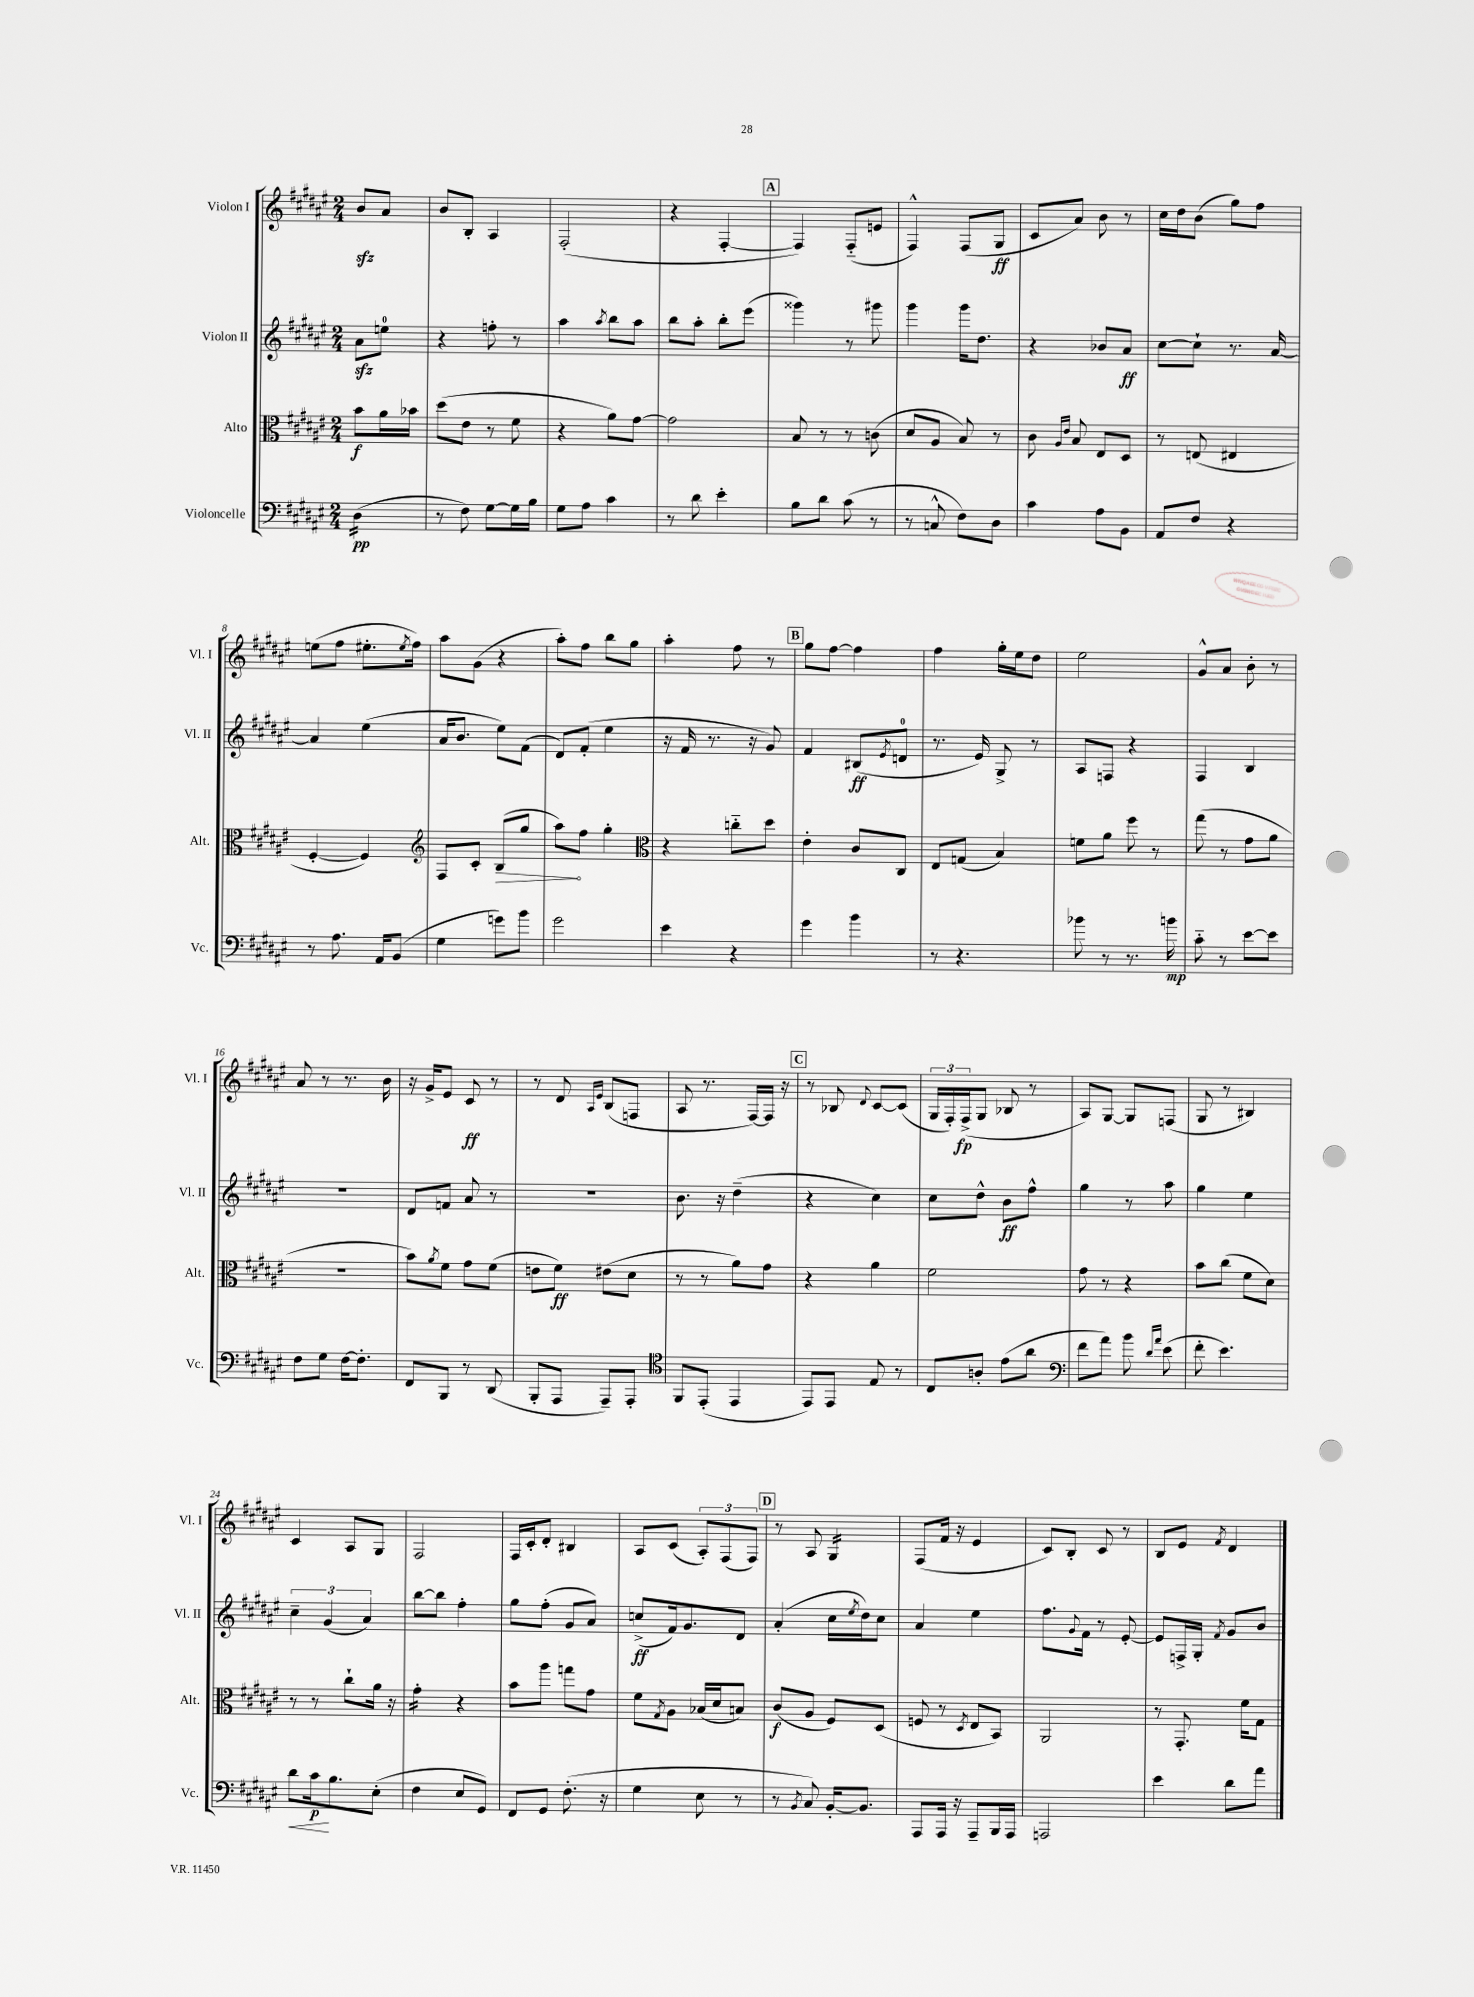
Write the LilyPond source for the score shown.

<<
\new StaffGroup <<
\new Staff = "s0" \with { instrumentName = "Violon I" shortInstrumentName = "Vl. I" } {
    \clef treble \key fis \major \numericTimeSignature \time 2/4 \partial 4
    b'8\sfz ais'8 |
    b'8 b8-. ais4 |
    fis2-.( |
    r4 fis4~-. |
    \mark \markup { \box "A" } fis4) fis8-_( e'8 |
    fis4-^) fis8( gis8\ff |
    cis'8 ais'8) b'8 r8 |
    cis''16 dis''16 b'8( gis''8) fis''8 |
    e''8( fis''8 eis''8.-. \acciaccatura { eis''8 } fis''16) |
    ais''8 gis'8( r4 |
    ais''8-.) fis''8 b''8 gis''8 |
    ais''4-. fis''8 r8 |
    \mark \markup { \box "B" } gis''8 fis''8~ fis''4 |
    fis''4 gis''16-. eis''16 dis''8 |
    eis''2 |
    gis'8-^ ais'8 b'8-. r8 |
    ais'8 r8 r8. b'16 |
    r16 gis'16-> eis'8 cis'8\ff r8 |
    r8 dis'8 \grace { ais16 eis'16 } b8( f8 |
    ais8 r8. fis16~) fis16 r16 |
    \mark \markup { \box "C" } r8 bes8 \appoggiatura { dis'8 } cis'8~ cis'8( |
    \tuplet 3/2 { gis16 fis16-.) fis16->\fp( } gis8 bes8 r8 |
    ais8) gis8~ gis8 f8( |
    gis8 r8 bis4) |
    cis'4 ais8 gis8 |
    fis2 |
    fis16 cis'16-. dis'8-. bis4 |
    ais8 cis'8( \tuplet 3/2 { ais8-.) fis8( fis8) } |
    \mark \markup { \box "D" } r8 ais8 gis4:16 |
    fis8( fis'16 r16 eis'4 |
    cis'8) b8-. cis'8 r8 |
    b8 eis'8 \acciaccatura { fis'8 } dis'4 \bar "|." |
}
\new Staff = "s1" \with { instrumentName = "Violon II" shortInstrumentName = "Vl. II" } {
    \clef treble \key fis \major \numericTimeSignature \time 2/4 \partial 4
    ais'8\sfz e''8-0 |
    r4 f''8-. r8 |
    ais''4 \acciaccatura { ais''8 } b''8 ais''8 |
    b''8 ais''8-. b''8-. eis'''8( |
    \mark \markup { \box "A" } gisis'''4) r8 gis'''8 |
    gis'''4 gis'''16 dis''8. |
    r4 bes'8 ais'8\ff |
    cis''8~ cis''8-! r8. ais'16~ |
    ais'4 eis''4( |
    ais'16 b'8. eis''8) fis'8( |
    dis'8) fis'8-.( eis''4 |
    r16 fis'16 r8. r16 gis'8) |
    \mark \markup { \box "B" } fis'4 bis8\ff( \acciaccatura { eis'8 } d'8-0 |
    r8. eis'16) gis8-> r8 |
    ais8 f8 r4 |
    fis4 b4 |
    R2 |
    dis'8 f'8 ais'8 r8 |
    r2 |
    b'8. r16 dis''4--( |
    \mark \markup { \box "C" } r4 cis''4) |
    cis''8 dis''8-^ b'8\ff fis''8-^ |
    gis''4 r8 ais''8 |
    gis''4 eis''4 |
    \tuplet 3/2 { cis''4-- gis'4( ais'4) } |
    b''8~ b''8 fis''4-. |
    gis''8 fis''8-.( gis'8 ais'8) |
    c''8->\ff( fis'16) gis'8. dis'8 |
    \mark \markup { \box "D" } ais'4-.( cis''16 \acciaccatura { eis''8 } dis''16) cis''8 |
    ais'4 eis''4 |
    fis''8. \appoggiatura { gis'8 } fis'16 r8 eis'8~-. |
    eis'8 f16-> gis16-. \acciaccatura { fis'8 } gis'8 b'8 \bar "|." |
}
\new Staff = "s2" \with { instrumentName = "Alto" shortInstrumentName = "Alt." } {
    \clef alto \key fis \major \numericTimeSignature \time 2/4 \partial 4
    b'8\f ais'16 bes'16 |
    dis''8( eis'8 r8 fis'8 |
    r4 ais'8) gis'8~ |
    gis'2 |
    \mark \markup { \box "A" } b8 r8 r8 c'8( |
    dis'8 ais8 b8) r8 |
    cis'8 \grace { ais16 eis'16 } b8 eis8 dis8 |
    r8 e8( eis4 |
    fis4~-. fis4) |
    \clef treble fis8 cis'8-. \once \override Hairpin.circled-tip = ##t b8\>( gis''8 |
    ais''8\!) fis''8 gis''4-. |
    \clef alto r4 c''8-_ dis''8 |
    \mark \markup { \box "B" } eis'4-. cis'8 cis8 |
    eis8 g8( b4) |
    f'8 ais'8 fis''8 r8 |
    gis''8( r8 gis'8 ais'8 |
    R2 |
    b'8) \acciaccatura { ais'8 } fis'8 gis'8 fis'8( |
    e'8 fis'8\ff) eis'8( dis'8 |
    r8 r8 ais'8) gis'8 |
    \mark \markup { \box "C" } r4 ais'4 |
    fis'2 |
    gis'8 r8 r4 |
    b'8 cis''8( fis'8 dis'8) |
    r8 r8 cis''8-! ais'16 r16 |
    gis'4:16-. r4 |
    b'8 ais''8 g''8 gis'8 |
    fis'8 \acciaccatura { gis8 } ais8 bes16( dis'16 b8) |
    \mark \markup { \box "D" } cis'8\f( ais8 fis8) dis8( |
    f8 r8 \acciaccatura { dis8 } eis8 b,8) |
    ais,2 |
    r8 gis,8.-. fis'16 gis8 \bar "|." |
}
\new Staff = "s3" \with { instrumentName = "Violoncelle" shortInstrumentName = "Vc." } {
    \clef bass \key fis \major \numericTimeSignature \time 2/4 \partial 4
    dis4:16\pp( |
    r8 fis8) gis8~ gis16 b16 |
    gis8 ais8 cis'4 |
    r8 dis'8 eis'4-. |
    \mark \markup { \box "A" } b8 dis'8 cis'8( r8 |
    r8 c8-^ fis8) dis8 |
    cis'4 ais8 b,8 |
    ais,8 fis8 r4 |
    r8 ais8. ais,16 b,8( |
    gis4 g'8) b'8 |
    gis'2 |
    eis'4 r4 |
    \mark \markup { \box "B" } gis'4 b'4 |
    r8 r4. |
    bes'8 r8 r8. b'16\mp |
    cis'8-_ r8 eis'8~ eis'8 |
    fis8 gis8 fis16~ fis8.-. |
    fis,8 b,,8 r8 dis,8( |
    b,,8-. ais,,8 ais,,8--) ais,,8-. |
    \clef tenor fis,8 eis,8-.( eis,4 |
    \mark \markup { \box "C" } eis,8) eis,8 eis8 r8 |
    cis8 a8-. eis'8( ais'8 |
    \clef bass fis'8 ais'8) b'8 \grace { dis'16 ais'16 } eis'8( |
    fis'8-. eis'4.) |
    dis'8\< cis'16\p\! b8. eis8-.( |
    fis4 eis8 gis,8) |
    fis,8 gis,8 fis8.-.( r16 |
    gis4 eis8 r8 |
    \mark \markup { \box "D" } r8 \acciaccatura { b,8 } cis8) b,16~-. b,8. |
    ais,,8 ais,,16 r16 ais,,8-- b,,16 ais,,16 |
    a,,2 |
    eis'4 dis'8 ais'8 \bar "|." |
}
>>
>>
